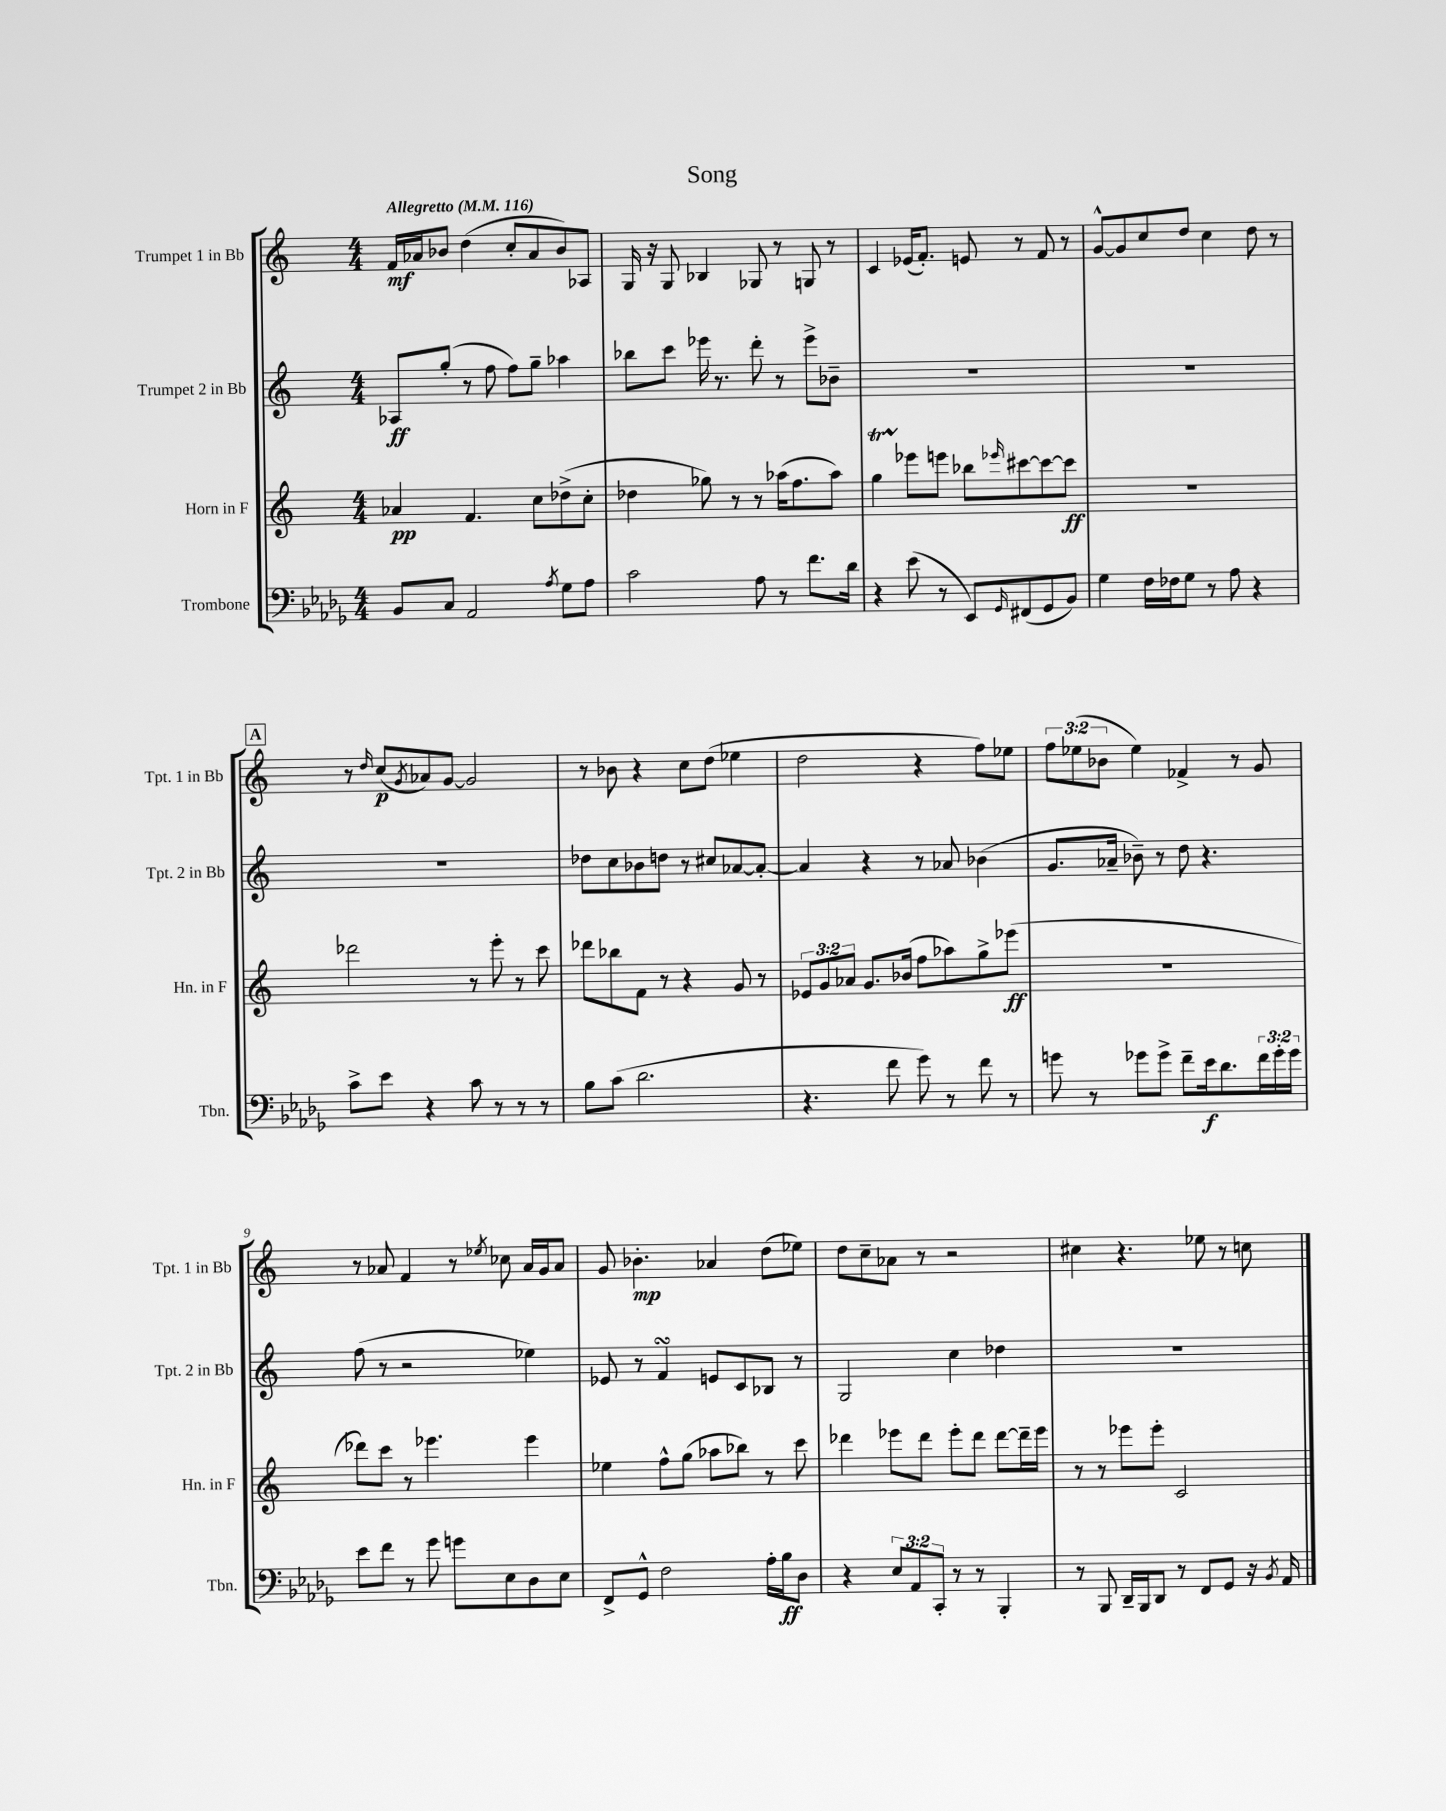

**kern	**kern	**kern	**kern
*staff4	*staff3	*staff2	*staff1
*clefF4	*clefG2	*clefG2	*clefG2
*k[b-e-a-d-g-]	*k[]	*k[]	*k[]
*M4/4	*M4/4	*M4/4	*M4/4
*MM116	*MM116	*MM116	*MM116
8BB-	4a-	8A-	16f
.	.	.	16a-
8C	.	(8gg'	8b-
2AA-	4.f	8r	(4dd
.	.	8ff	.
.	.	8ff)	8cc'
.	8cc	8gg~	8a-
8qA-	.	.	.
8G-	(8dd-^	4aa-	8b-)
8A-	8cc'	.	8A-
=	=	=	=
2c	4dd-	8bb-	16G
.	.	.	16r
.	.	8ccc	8G
.	8gg-)	16eee-	4B-
.	.	8.r	.
.	8r	.	.
8A-	8r	8ddd'	8G-
8r	(16aa-	8r	8r
.	8.ff	.	.
8.f	.	8eee-^	8G
.	8aa-)	8b-~	8r
16d-	.	.	.
=	=	=	=
4r	4gg	1r	4c
(8e-	8eee-	.	(16e-
.	.	.	8.f')
8r	8eee	.	.
8EE-)	8bb-	.	8e
16qqGG-	16qqeee-	.	.
(8FF#	[8ccc#	.	8r
8GG-	8ccc#_	.	8f
8BB-)	8ccc#]	.	8r
=	=	=	=
4G-	1r	1r	[8g^^
.	.	.	8g]
16F	.	.	8cc
16F-	.	.	.
8G-	.	.	8dd
8r	.	.	4cc
8A-	.	.	.
4r	.	.	8dd
.	.	.	8r
=	=	=	=
8c^	2ddd-	1r	8r
.	.	.	16qqdd
8e-	.	.	(8cc
.	.	.	8qg
4r	.	.	8a-)
.	.	.	[8g
8c	8r	.	2g]
8r	8eee'	.	.
8r	8r	.	.
8r	8ccc	.	.
=	=	=	=
8B-	8ddd-	8dd-	8r
(8c	8bb-	8cc	8b-
2.d-	8f	8b-	4r
.	8r	8dd	.
.	4r	8r	8cc
.	.	8cc#	(8dd
.	8g	[8a-	4ee-
.	8r	8a-'_	.
=	=	=	=
4.r	12e-	4a-]	2dd
.	12g	.	.
.	12a-	.	.
.	8.g	4r	.
8f	.	.	.
.	(16b-	.	.
8g-)	8ff	8r	4r
8r	8aa-)	8a-	.
8f	8gg^	(4b-	8ff)
8r	(8eee-	.	8ee-
=	=	=	=
8g	1r	8.g	12ff
.	.	.	(12ee-
8r	.	.	.
.	.	.	12b-
.	.	16a-~	.
8g-	.	8b-~)	4ee-)
8g-^	.	8r	.
8f~	.	8dd	4f-^
16e-	.	4.r	.
8.d-	.	.	.
.	.	.	8r
24f	.	.	8g
24g-'	.	.	.
24g-	.	.	.
=	=	=	=
8e-	8ddd-)	(8ff	8r
8f	8ccc	8r	8a-
8r	8r	2r	4f
8g-	4.eee-	.	.
8g	.	.	8r
.	.	.	8qee-
8E-	.	.	8cc-
8D-	4eee-	4ee-)	16a-
.	.	.	16g
8E-	.	.	8a-
=	=	=	=
8FF^	4ee-	8e-	8g
8GG-^^	.	8r	4.b-'
2F	8ff^^	4f	.
.	(8gg	.	.
.	8aa-	8e	4a-
.	8bb-)	8c	.
16A-'	8r	8B-	(8dd
16B-	.	.	.
8D-	8ccc	8r	8ee-)
=	=	=	=
4r	4ddd-	2G	8dd
.	.	.	8cc~
12E-	8eee-	.	8a-
12AA-	.	.	.
.	8ddd-	.	8r
12CC'	.	.	.
8r	8eee-'	4cc	2r
8r	8ddd-	.	.
4BBB-'	[8ddd-	4dd-	.
.	16ddd-~]	.	.
.	16eee-	.	.
=	=	=	=
8r	8r	1r	4cc#
8BBB-	8r	.	.
16DD-~	8eee-	.	4.r
16BBB-	.	.	.
8DD-	8eee-'	.	.
8r	2c	.	.
8FF	.	.	8ee-
8GG-	.	.	8r
16r	.	.	8cc
8qBB-	.	.	.
16AA-	.	.	.
==	==	==	==
*-	*-	*-	*-
